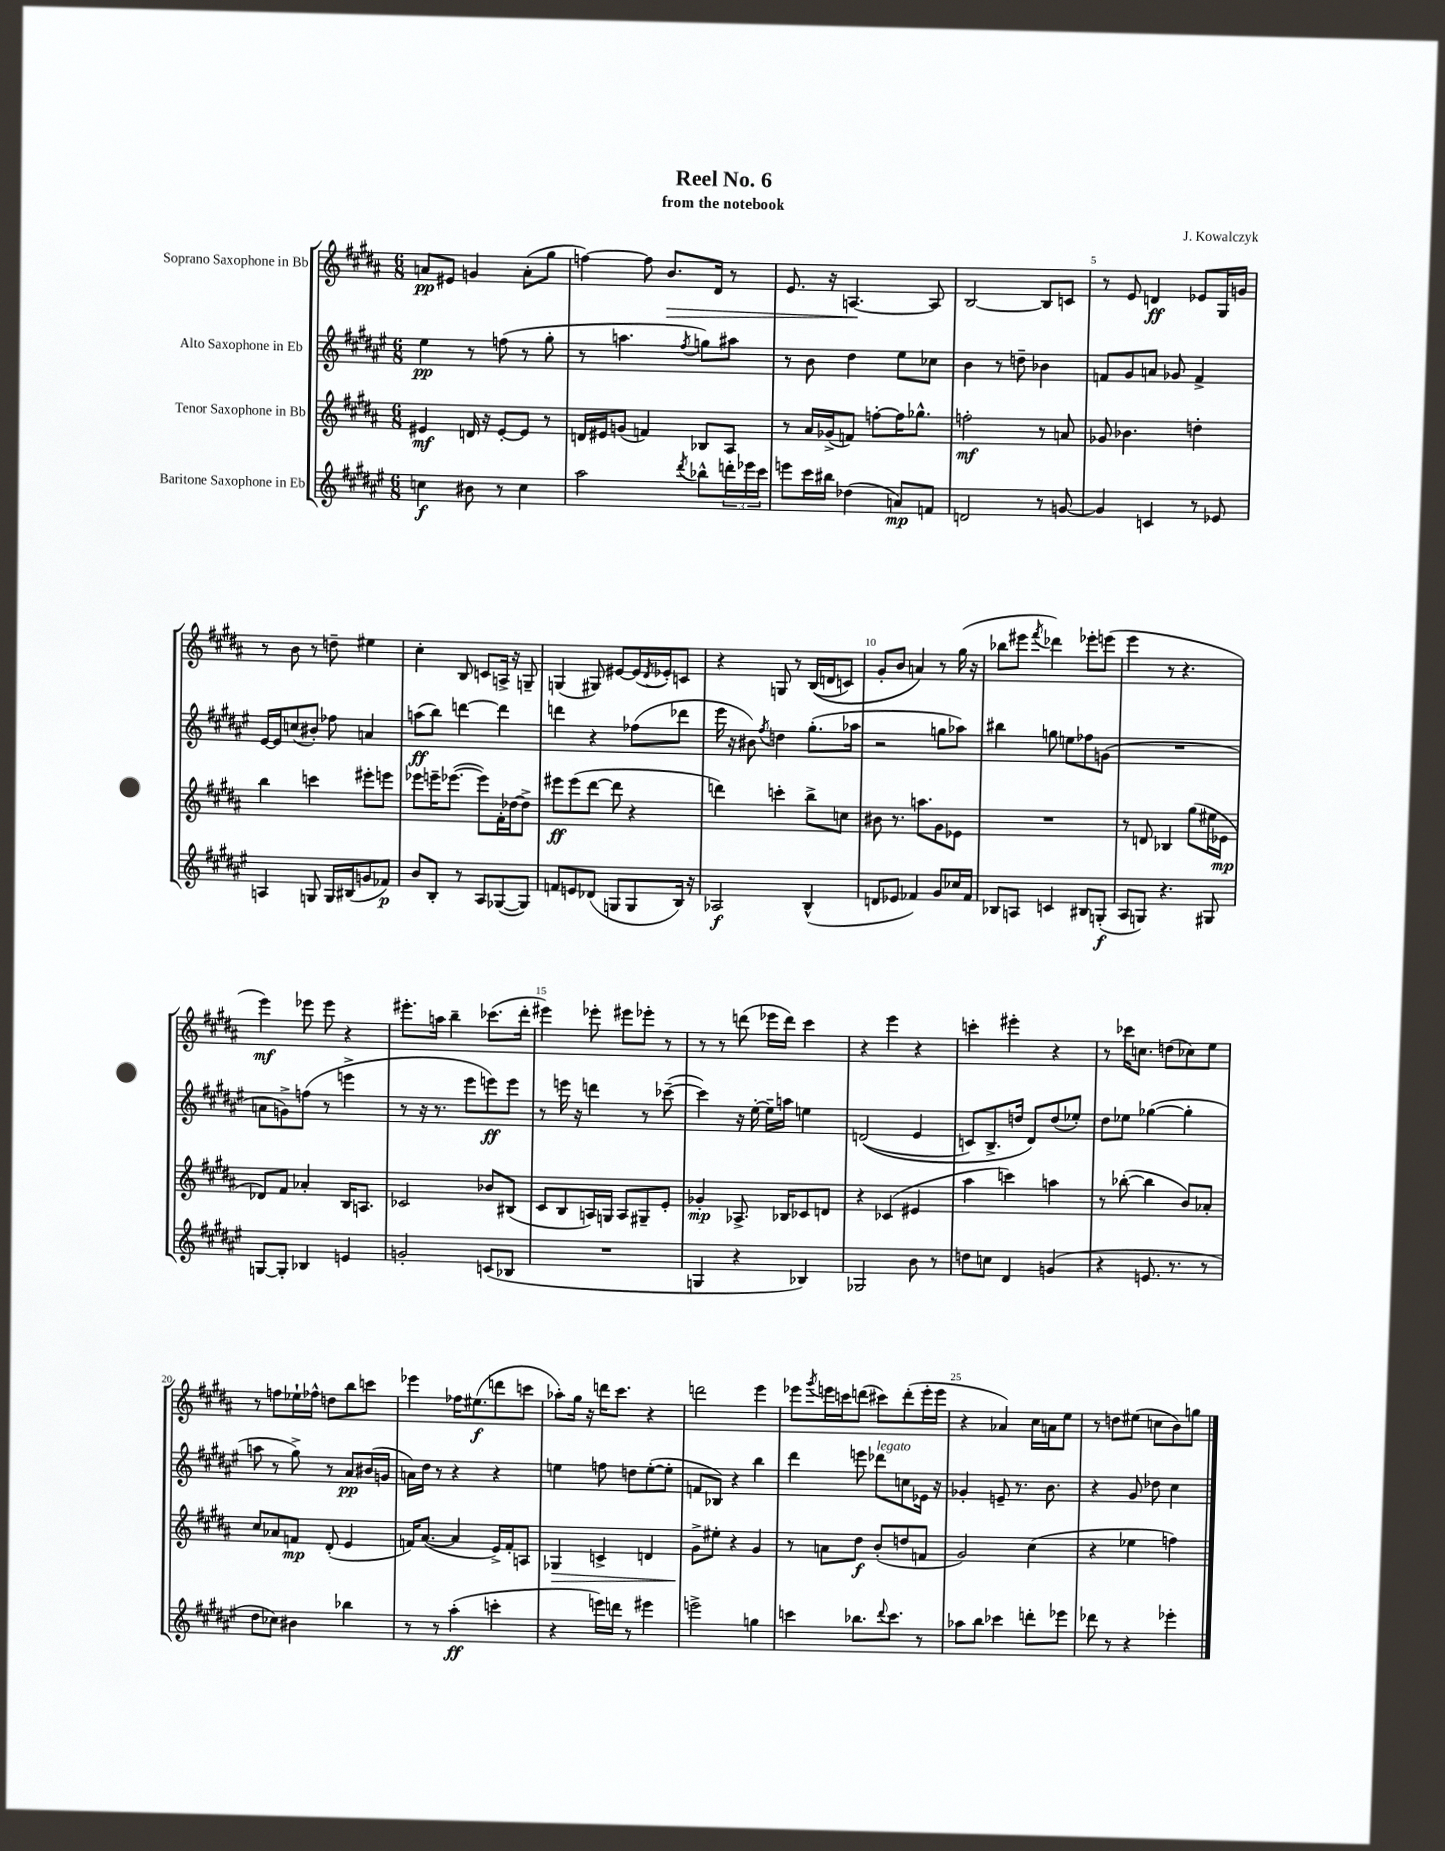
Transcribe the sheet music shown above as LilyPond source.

\header { title = "Reel No. 6" composer = "J. Kowalczyk" subtitle = "from the notebook" }
<<
\new StaffGroup <<
\new Staff = "s0" \with { instrumentName = "Soprano Saxophone in Bb" } {
    \clef treble \key b \major \numericTimeSignature \time 6/8
    a'8\pp eis'8 g'4 a'8-.( gis''8 |
    f''4~) f''8 b'8.\> dis'16 r8 |
    e'8. r16 a4.~\! a8 |
    b2~ b8 c'8 |
    r8 e'8 d'4\ff ees'8 gis16 g'16 |
    r8 b'8 r8 d''8-- eis''4 |
    cis''4-. b8 c'8 a16-> r16 g8-- |
    g4( gis8) eis'8~ eis'16( \acciaccatura { dis'8 } ees'16-.) c'8 |
    r4 g8 r8 b16(\( d'16 c'8) |
    gis'8-. b'8 a'4\) r8 gis''16( r16 |
    bes''8 eis'''8 \acciaccatura { fis'''8 } des'''4) ees'''8-. e'''8( |
    e'''4 r8 r4. |
    e'''4\mf) ees'''8 ees'''8 r4 |
    eis'''8.-. a''16 b''4-- ces'''8.( dis'''16-. |
    eis'''4) ees'''8-. eis'''8 ees'''8-. r8 |
    r8 r8 d'''8( ees'''16 d'''16) cis'''4 |
    r4 e'''4 r4 |
    c'''4-. eis'''4-. r4 |
    r8 ces'''16 c''8. d''8( ces''8) e''8 |
    r8 f''8 ees''16-! fes''16-^ d''8 b''8 c'''8 |
    ees'''4 fes''16 eis''8.\f( d'''8 c'''8 |
    aes''8-.) gis''16 r16 d'''16 cis'''8. r4 |
    d'''2 e'''4 |
    ees'''8 \acciaccatura { gis'''8 } e'''16 c'''16 d'''8( cis'''8) d'''8-.( e'''16-. e'''16 |
    r4 aes'4) cis''16 a'16 e''8 |
    r8 d''8 eis''8( c''8 b'8) g''8 \bar "|." |
}
\new Staff = "s1" \with { instrumentName = "Alto Saxophone in Eb" } {
    \clef treble \key fis \major \numericTimeSignature \time 6/8
    eis''4\pp r8 f''8( r8 gis''8-. |
    r8 a''4. \acciaccatura { fis''8 } g''8) ais''8 |
    r8 b'8 dis''4 eis''8 ces''8 |
    b'4 r8 d''8-- bes'4 |
    f'8 gis'8 a'8 ges'8 f'4-> |
    eis'16~ eis'16 c''8( bis'8-.) fes''8 a'4 |
    a''8\ff( b''8) d'''4~ d'''4 |
    d'''4 r4 fes''8( des'''8 |
    eis'''16 r16 bis'8) \acciaccatura { fis''8 } d''4 gis''8.-.( aes''16 |
    r2 g''8 aes''8) |
    bis''4 g''8 e''8 fes''8 g'8( |
    R2. |
    a'8 g'8->) f''8( r8 e'''4-> |
    r8 r16 r8. eis'''8 e'''8\ff) e'''8 |
    r8 e'''16 r16 d'''4 r8 ces'''8~--( |
    ces'''4) r16 eis''16~-. eis''16-- a''16 e''4 |
    d'2(\( eis'4 |
    c'8) b8.-> d''16 dis'8\) d''8( ees''8-.) |
    dis''8 ees''8 ges''4~( ges''4-. |
    a''8 r8 gis''8->) r8 ais'8\pp bis'16( g'16 |
    a'16) dis''16 r8 r4 r4 |
    e''4 f''8 d''8 e''8~-.( e''8-. |
    f'8 bes8) r4 b''4 |
    dis'''4 e'''8 des'''8^\markup { \italic "legato" } c''8 ees'16 r16 |
    ges'4-. e'8-- r8. b'8. |
    r4 gis'8 des''8 cis''4 \bar "|." |
}
\new Staff = "s2" \with { instrumentName = "Tenor Saxophone in Bb" } {
    \clef treble \key b \major \numericTimeSignature \time 6/8
    eis'4\mf d'16 r16 eis'8~-. eis'8 r8 |
    d'16 eis'16 g'8( f'4) bes8 ais8 |
    r8 ais'16 ges'16->( f'8) f''8~-. f''16 ges''8.-^ |
    f''2-.\mf r8 a'8 |
    ges'8 bes'4. d''4-. |
    b''4 c'''4 eis'''8-. e'''8 |
    ees'''8 e'''16-- ees'''8.~( ees'''8) fis'16-. des''16~ des''8-> |
    eis'''8\ff eis'''8( dis'''8~ dis'''8 r4 |
    d'''4) c'''4-. b''8-> c''8 |
    bis'8 r8. a''8. gis'8 ees'8 |
    R2. |
    r8 d'8 bes4 gis''8( eis''16 ees'16\mp |
    des'8) fis'8 aes'4-. b16 a8. |
    ces'2 bes'8 bis8( |
    cis'8 b8 a16) g16 a8 gis8-- e'8-. |
    ges'4-.\mp aes8.-> bes16 ces'8 d'8 |
    r4 ces'4( eis'4 |
    ais''4 c'''4) a''4 |
    r8 bes''8~-.( bes''4 b'8) aes'8-. |
    cis''8 aes'8 f'8\mp dis'8-.( e'4 |
    f'16) ais'8.~( ais'4 e'16->) f'16-. a8 |
    ges4\> c'4-> d'4 |
    gis'8->\! eis''8-. r4 gis'4 |
    r8 a'8 dis''8\f b'8-.( d''8 f'8 |
    gis'2) cis''4( |
    r4 ees''4 f''4) \bar "|." |
}
\new Staff = "s3" \with { instrumentName = "Baritone Saxophone in Eb" } {
    \clef treble \key fis \major \numericTimeSignature \time 6/8
    c''4\f bis'8 r8 c''4 |
    ais''2 \acciaccatura { dis'''8 } bes''8-^ \tuplet 3/2 { d'''16-. ees'''16 cis'''16 } |
    e'''8 cis'''16 bis''16 des''4( a'8\mp) f'8 |
    d'2 r8 g'8~ |
    g'4 c'4 r8 ees'8 |
    a4 g8 g16 bis16( g'8 fes'8\p) |
    b'8 b8-. r8 ais8 ges8~( ges8) |
    f'8 e'8 des'8( g8 g8 b16) r16 |
    aes2\f b4-^( |
    d'8 ees'8 fes'4) gis'8 ces''16 fes'16 |
    bes8 a8 c'4 bis8 g8-.\f( |
    ais8 g8) r4. gis8 |
    g8~ g8-. bes4 e'4 |
    g'2-. c'8( bes8 |
    R2. |
    g4 r4 bes4) |
    ges2 b'8 r8 |
    d''8 c''8 dis'4 g'4( |
    r4 e'8. r8. r8 |
    dis''8 ces''8) bis'4 bes''4 |
    r8 r8 ais''4-.\ff( c'''4-. |
    r4 e'''16) d'''16 r8 eis'''4 |
    e'''2-> g''4 |
    c'''4 bes''8. \appoggiatura { dis'''8 } c'''8. r8 |
    aes''8 b''8 ces'''4 d'''8-. ees'''8 |
    des'''8 r8 r4 ees'''4-. \bar "|." |
}
>>
>>
\layout { \context { \Score \override BarNumber.break-visibility = ##(#f #t #t) barNumberVisibility = #(every-nth-bar-number-visible 5) } }
